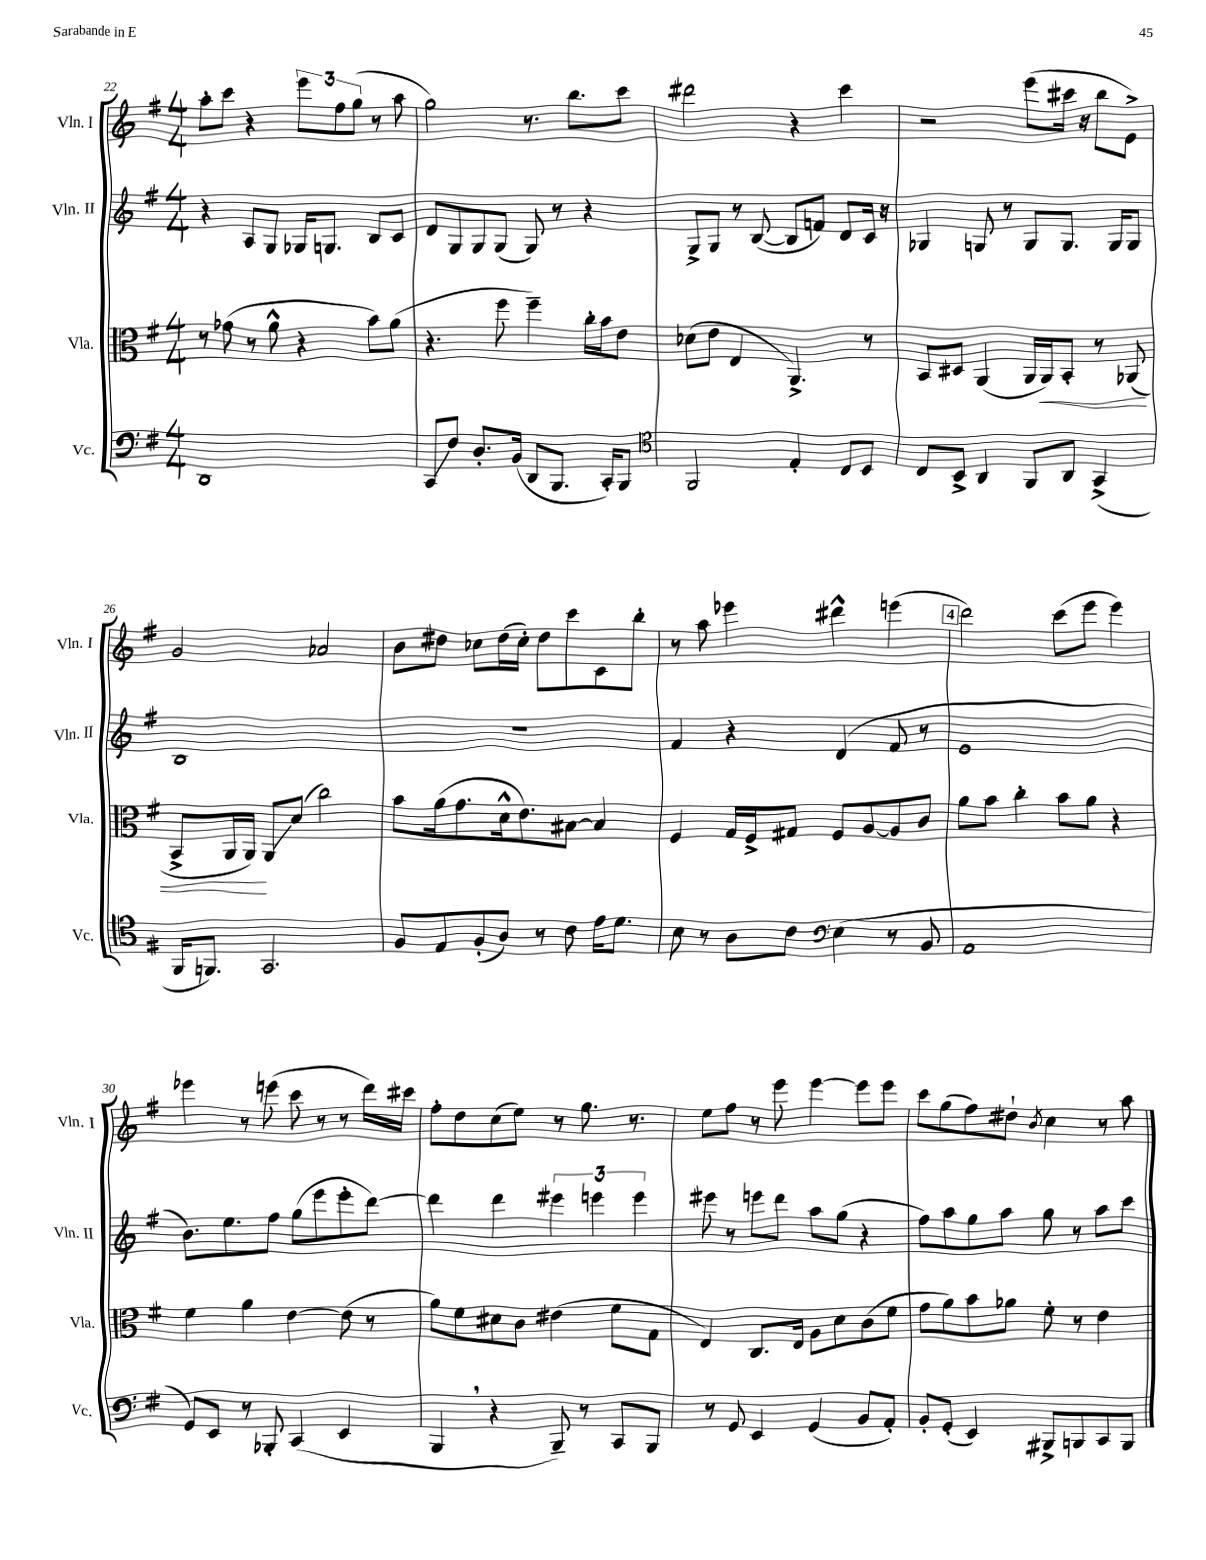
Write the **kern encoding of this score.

**kern	**kern	**kern	**kern
*staff4	*staff3	*staff2	*staff1
*clefF4	*clefC3	*clefG2	*clefG2
*k[f#]	*k[f#]	*k[f#]	*k[f#]
*M4/4	*M4/4	*M4/4	*M4/4
1DD	8r	4r	8aa'
.	(8g-	.	8ccc
.	8r	8A	4r
.	8a^^	8G	.
.	4r	16G-	12eee
.	.	8.G	.
.	.	.	12ff#
.	.	.	(12gg
.	8b)	8B	8r
.	(8a	8c	8aa
=	=	=	=
8CC	4.r	8d	2gg)
8F#	.	8G	.
8.D'	.	8G	.
.	8ff#	(8G	.
(16BB	.	.	.
8DD	4ff#~)	8G)	8.r
8.BBB	.	8r	.
.	.	.	8.bb
.	16cc'	4r	.
16CC')	16b	.	.
8BBB	8e	.	8ccc
=	=	=	=
*clefC4	*	*	*
2FF#	(8d-	8G^	2ddd#
.	8e	8G	.
.	4E	8r	.
.	.	([8B	.
4E'	4.AA^)	8B]	4r
.	.	8f)	.
8C	.	8d	4ccc
8BB	8r	16c	.
.	.	16r	.
=	=	=	=
8C	8BB	4G-	2r
8BB^	8D#	.	.
4AA	(4AA	8G	.
.	.	8r	.
8FF#	16AA	8G	(8eee
.	16AA)	.	.
8AA	8BB'	8.G	16ccc#
.	.	.	16r
(4GG^	8r	.	8bb
.	.	16G	.
.	(8AA-	8G	8e^)
=	=	=	=
16FF#	8BB^	1B	2g
8.FF)	.	.	.
.	16AA	.	.
.	16AA)	.	.
2.GG	8AA	.	.
.	(8d	.	.
.	2cc)	.	2a-
=	=	=	=
8F#	8b	1r	8b
8E	(16a	.	8dd#
.	8.g	.	.
(8F#'	.	.	8cc-
8A)	16d^^	.	(16dd#
.	8.e)	.	16cc-')
8r	.	.	8dd#
8c	[8B#	.	8ccc
16e	4B#]	.	8c
8.d	.	.	.
.	.	.	8bb'
=	=	=	=
8B	4F#	4f#	8r
8r	.	.	8aa
8A	16G	4r	4eee-
.	16F#^	.	.
8c	8G#	.	.
*clefF4	*	*	*
(4E	8F#	(4d	4ddd#^^
.	[8A	.	.
8r	8A]	8f#	(4eee
8BB	8c	8r	.
=	=	=	=
1AA	8a	1e	2ddd)
.	8b	.	.
.	4cc'	.	.
.	8b	.	(8ccc
.	8a	.	8eee
.	4r	.	4eee)
=	=	=	=
8GG)	4f#	8.b)	4eee-
8EE	.	.	.
.	.	8.ee	.
8r	4a	.	8r
8BBB-'	.	8ff#	(8eee
(4CC	[4e	(8gg	8ccc
.	.	8eee	8r
4EE	(8e]	8eee'	8r
.	8r	[8ddd)	16ddd)
.	.	.	16ccc#
=	=	=	=
4BBB	8a)	4ddd]	8ff#'
.	8f#	.	8dd
4r	8d#	4ddd	(8cc
.	8c	.	8ee)
8BBB~)	(4e#	6eee#	8r
8r	.	.	8.gg
.	.	6eee	.
8CC	8f#	.	.
.	.	.	8.r
.	.	6eee	.
8BBB	8G	.	.
=	=	=	=
8r	4E)	8eee#	8ee
8GG	.	8r	8ff#
4EE	8.C	8eee	8r
.	.	8ddd	8eee
.	16E	.	.
(4GG	8A	8aa	[4eee
.	8d	(8gg	.
8BB	(8c	4r	8eee]
8AA')	8f#	.	8eee
=	=	=	=
8BB'	8g	8ff#)	8ccc
(8GG'	8a)	8aa	(8gg
4EE)	8b	8gg	8ff#)
.	8a-	8aa	8dd#`
.	.	.	8qb
8BBB#^	8f#'	8gg	4cc
8BBB	8r	8r	.
8CC	4e	8aa	8r
8BBB	.	8ccc	8aa
==	==	==	==
*-	*-	*-	*-
